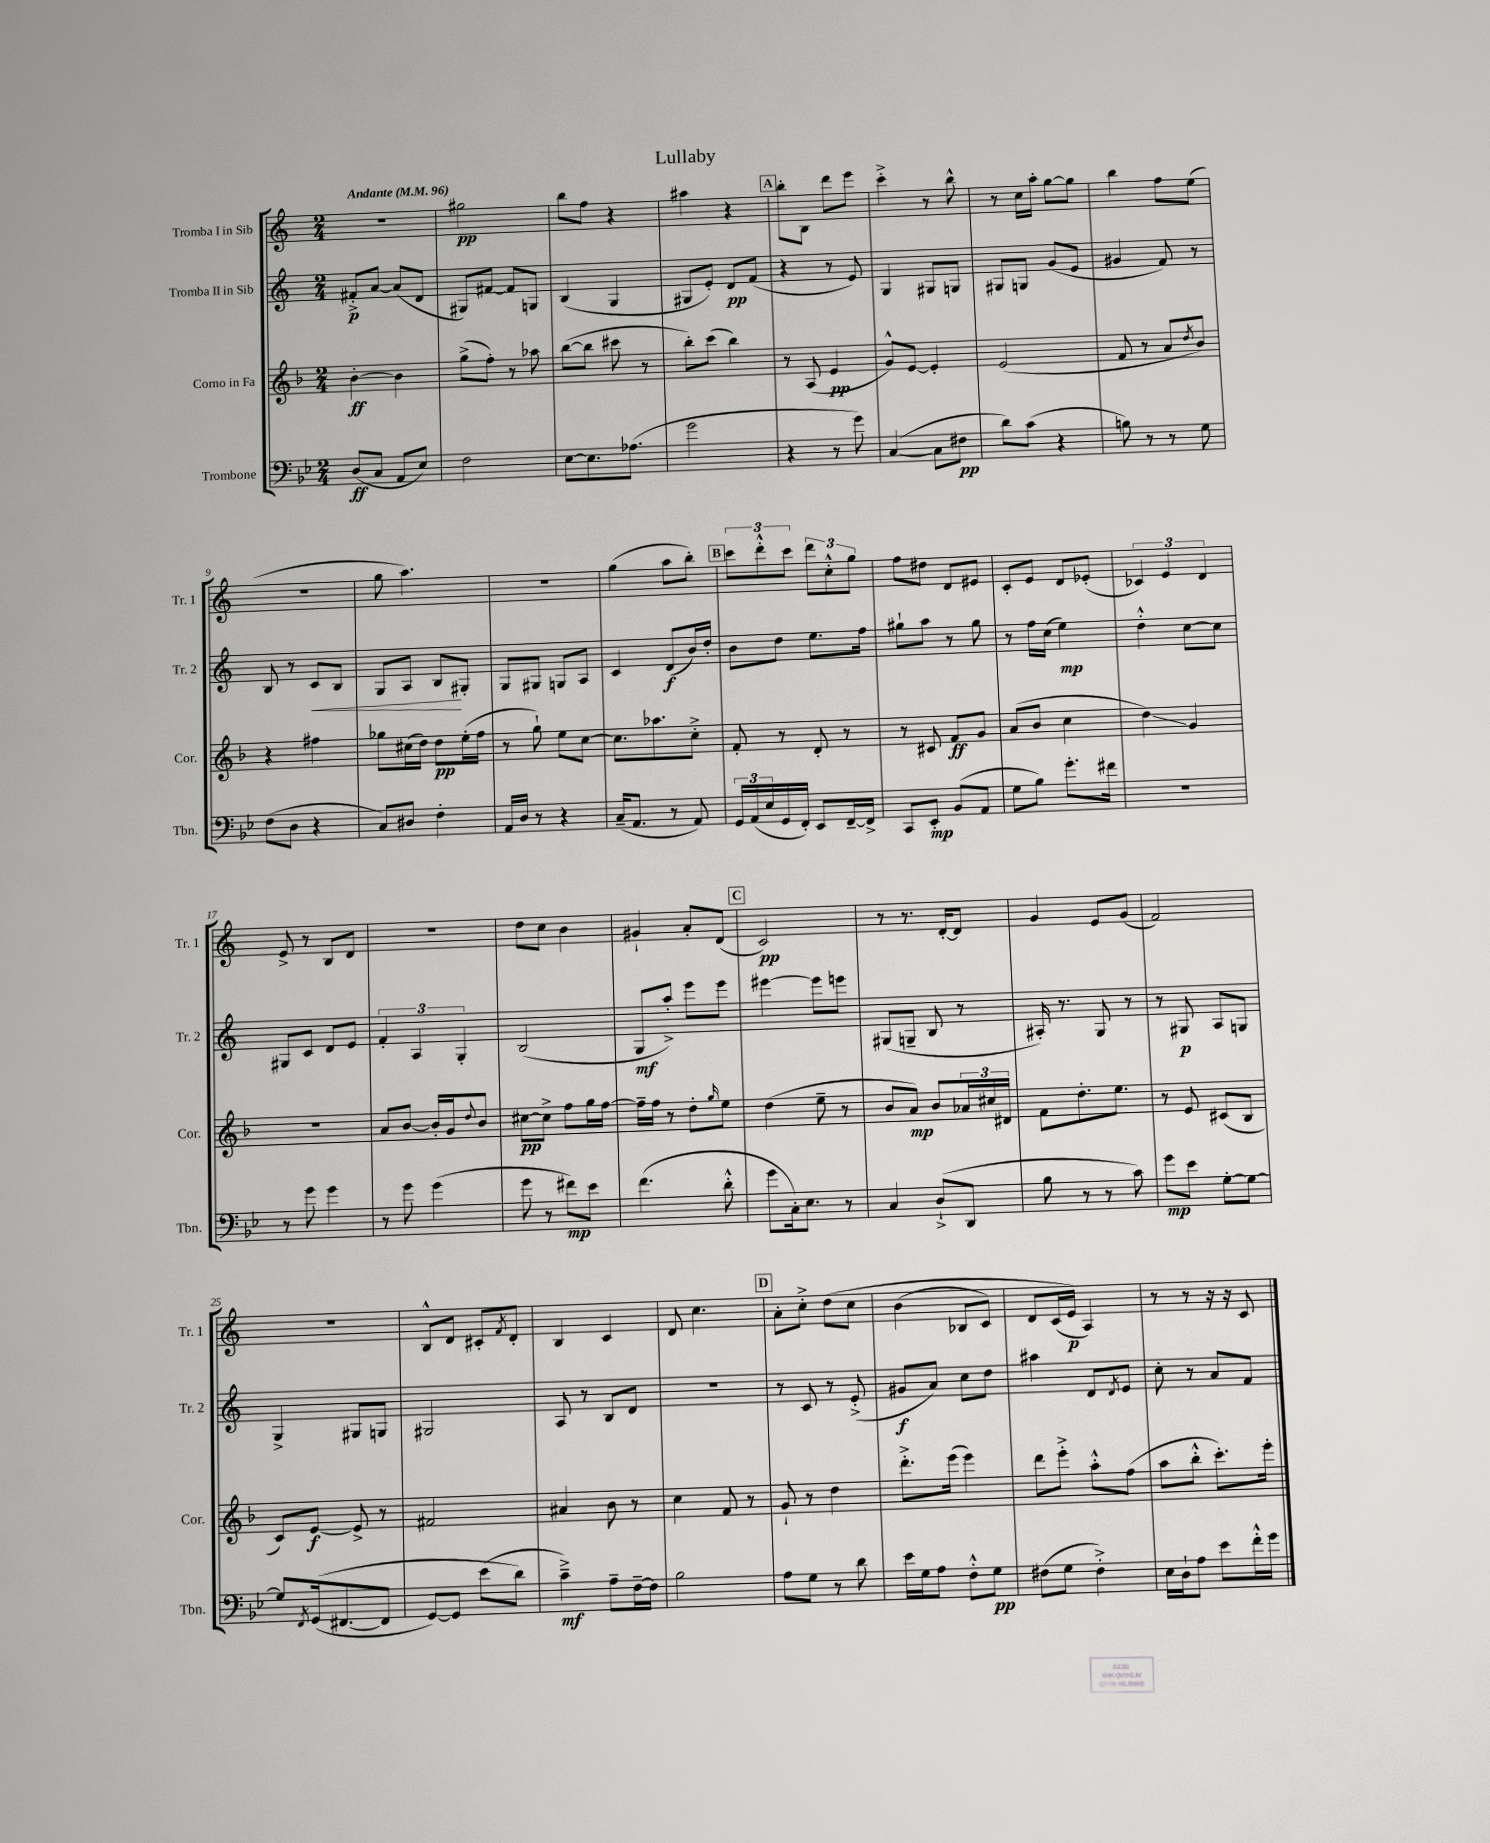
\header { title = "Lullaby" }
<<
\new StaffGroup <<
\new Staff = "s0" \with { instrumentName = "Tromba I in Sib" shortInstrumentName = "Tr. 1" } {
    \clef treble \key c \major \numericTimeSignature \time 2/4 \tempo "Andante" 4 = 96
    r2 |
    gis''2\pp |
    b''8 f''8 r4 |
    ais''4 r4 |
    \mark \markup { \box "A" } b''8-. b8 d'''8 e'''8 |
    c'''4-.-> r8 b''8-^ |
    r8 c''16 a''16-. g''8~ g''8 |
    b''4 f''8 e''8( |
    R2 |
    g''8 a''4.) |
    R2 |
    g''4( a''8 b''8-.) |
    \mark \markup { \box "B" } \tuplet 3/2 { c'''8 d'''8-.-^ c'''8 } \tuplet 3/2 { d'''8 c''8-.-^ g''8 } |
    f''8 dis''8 d'8 eis'8 |
    c'8-. e'8 d'8 ees'8-.( |
    \tuplet 3/2 { ces'4) e'4 d'4 } |
    e'8-> r8 b8 d'8 |
    r2 |
    d''8 c''8 b'4 |
    gis'4-! a'8-. d'8( |
    \mark \markup { \box "C" } c'2\pp) |
    r8 r8. d'16~-. d'8 |
    g'4 e'8 g'8( |
    f'2) |
    r2 |
    b8-^ d'8 cis'8-. \acciaccatura { f'8 } d'8-. |
    b4 c'4 |
    d'8 c''4. |
    \mark \markup { \box "D" } a'8-. c''8-.-> d''8\( c''8 |
    b'4( bes8 c'8) |
    d'8 c'16( e'16\p\) a4) |
    r8 r8 r16 r16 c'8 \bar "|." |
}
\new Staff = "s1" \with { instrumentName = "Tromba II in Sib" shortInstrumentName = "Tr. 2" } {
    \clef treble \key c \major \numericTimeSignature \time 2/4
    fis'8-.->\p a'8~ a'8( d'8 |
    gis8) fis'8~ fis'8 g8 |
    b4( g4 |
    gis8 e'8-.) d'8\pp f'8( |
    \mark \markup { \box "A" } r4 r8 e'8) |
    g4 gis8 g8 |
    gis8 g8 g'8( e'8 |
    gis'4 f'8) r8 |
    b8 r8 c'8\< b8 |
    g8 a8 b8\! gis8-. |
    g8 gis8 g8 a8 |
    c'4 d'8\f( b'16) d''16-. |
    \mark \markup { \box "B" } b'8 d''8 e''8. f''16 |
    gis''8-! a''8 r8 gis''8 |
    r8 f''16 c''16( e''4\mp) |
    d''4-.-^ c''8~ c''8 |
    gis8 c'8 d'8 e'8 |
    \tuplet 3/2 { f'4-. a4 g4-. } |
    b2( |
    g8\mf a''8-.->) e'''8 e'''8 |
    \mark \markup { \box "C" } eis'''4~ eis'''8 e'''8 |
    gis8( g8-- b8 r8 |
    ais16-.) r8. g8 r8 |
    r8 gis8\p a8 g8 |
    g4-> gis8 g8 |
    gis2 |
    a8 r8 b8 d'8 |
    R2 |
    \mark \markup { \box "D" } r8 c'8 r8 e'8-.->( |
    gis'8\f a'8) c''8 d''8 |
    ais''4 d'8 \acciaccatura { d'8 } e'8 |
    c''8-. r8 a'8 f'8 \bar "|." |
}
\new Staff = "s2" \with { instrumentName = "Corno in Fa" shortInstrumentName = "Cor." } {
    \clef treble \key f \major \numericTimeSignature \time 2/4
    bes'4~-.\ff bes'4 |
    g''8->( f''8-.) r8 aes''8 |
    bes''8~( bes''8 cis'''8 r8 |
    bes''8-.) c'''8( bes''4) |
    \mark \markup { \box "A" } r8 a8( e'4\pp |
    g'8-^) e'8~ e'4-. |
    e'2( |
    f'8 r8 a'8 \acciaccatura { d''8 } bes'8) |
    r4 fis''4 |
    ges''8 cis''16( d''16) d''8\pp e''16-.( f''16 |
    r8 g''8-!) e''8 c''8~ |
    c''8. aes''8. c''8-.-> |
    \mark \markup { \box "B" } f'8-. r8 d'8-. r8 |
    r8 cis'8 f'8\ff g'8 |
    a'8( bes'8 c''4 |
    d''4\glissando) g'4 |
    R2 |
    a'8 bes'8~ bes'16-. g'16 \appoggiatura { d''8 } bes'8 |
    cis''8~\pp cis''8-> f''8 g''16 f''16~ |
    f''16-- f''16 r8 d''8-. \grace { g''16 } e''8 |
    \mark \markup { \box "C" } d''4( e''8-- r8 |
    bes'8 a'8\mp) bes'8 \tuplet 3/2 { aes'16 cis''16 dis'16 } |
    f'8 d''8.-. e''8. |
    r8 e'8 cis'8( bes8 |
    c'8) e'8~\f e'8-> r8 |
    fis'2 |
    ais'4 bes'8 r8 |
    c''4 f'8 r8 |
    \mark \markup { \box "D" } g'8-! r8 d''4 |
    d'''8.-.-> e'''16( e'''4) |
    d'''8 e'''8-.-> a''8-.-^ f''8( |
    a''8 bes''8-.-^ c'''8.-.) e'''16-. \bar "|." |
}
\new Staff = "s3" \with { instrumentName = "Trombone" shortInstrumentName = "Tbn." } {
    \clef bass \key bes \major \numericTimeSignature \time 2/4
    d8\ff( c8 a,8 ees8) |
    f2 |
    ees8~ ees8. aes8.( |
    g'2 |
    \mark \markup { \box "A" } r4 r8 g'8) |
    c4~( c8 fis8\pp |
    d'8) c'8( r4 |
    b8) r8 r8 g8 |
    f8( d8 r4 |
    c8) dis8 f4-. |
    a,16 d16 r8 r4 |
    c16--( a,8. r8 a,8) |
    \mark \markup { \box "B" } \tuplet 3/2 { g,16 a,16( ees16 } g,16 f,16-.) ees,8 f,16~-- f,16-> |
    c,8 ees,8-.\mp bes,8( a,8 |
    g8 bes8) g'8.-. fis'16 |
    R2 |
    r8 g'8 g'4 |
    r8 g'8 g'4( |
    g'8 r8 fis'8\mp) ees'8 |
    f'4.( d'8-.-^ |
    \mark \markup { \box "C" } g'8 c16-.) ees8. r8 |
    c4 d8-!->( d,8 |
    bes8 r8 r8 c'8) |
    g'8\mp ees'8 g8~-. g8~ |
    g8 \acciaccatura { f,8 } g,16(\( fis,8.~ fis,8 |
    g,8~) g,8 ees'8( d'8\) |
    c'4--->\mf) a8-- f16~-- f16 |
    bes2 |
    \mark \markup { \box "D" } a8 g8 r8 d'8 |
    ees'16 g16 a8 f8-.-^ g8\pp |
    fis8( g8 fis4-.->) |
    ees16 d16-! a8 ees'8 f'16-.-^ g'16 \bar "|." |
}
>>
>>
